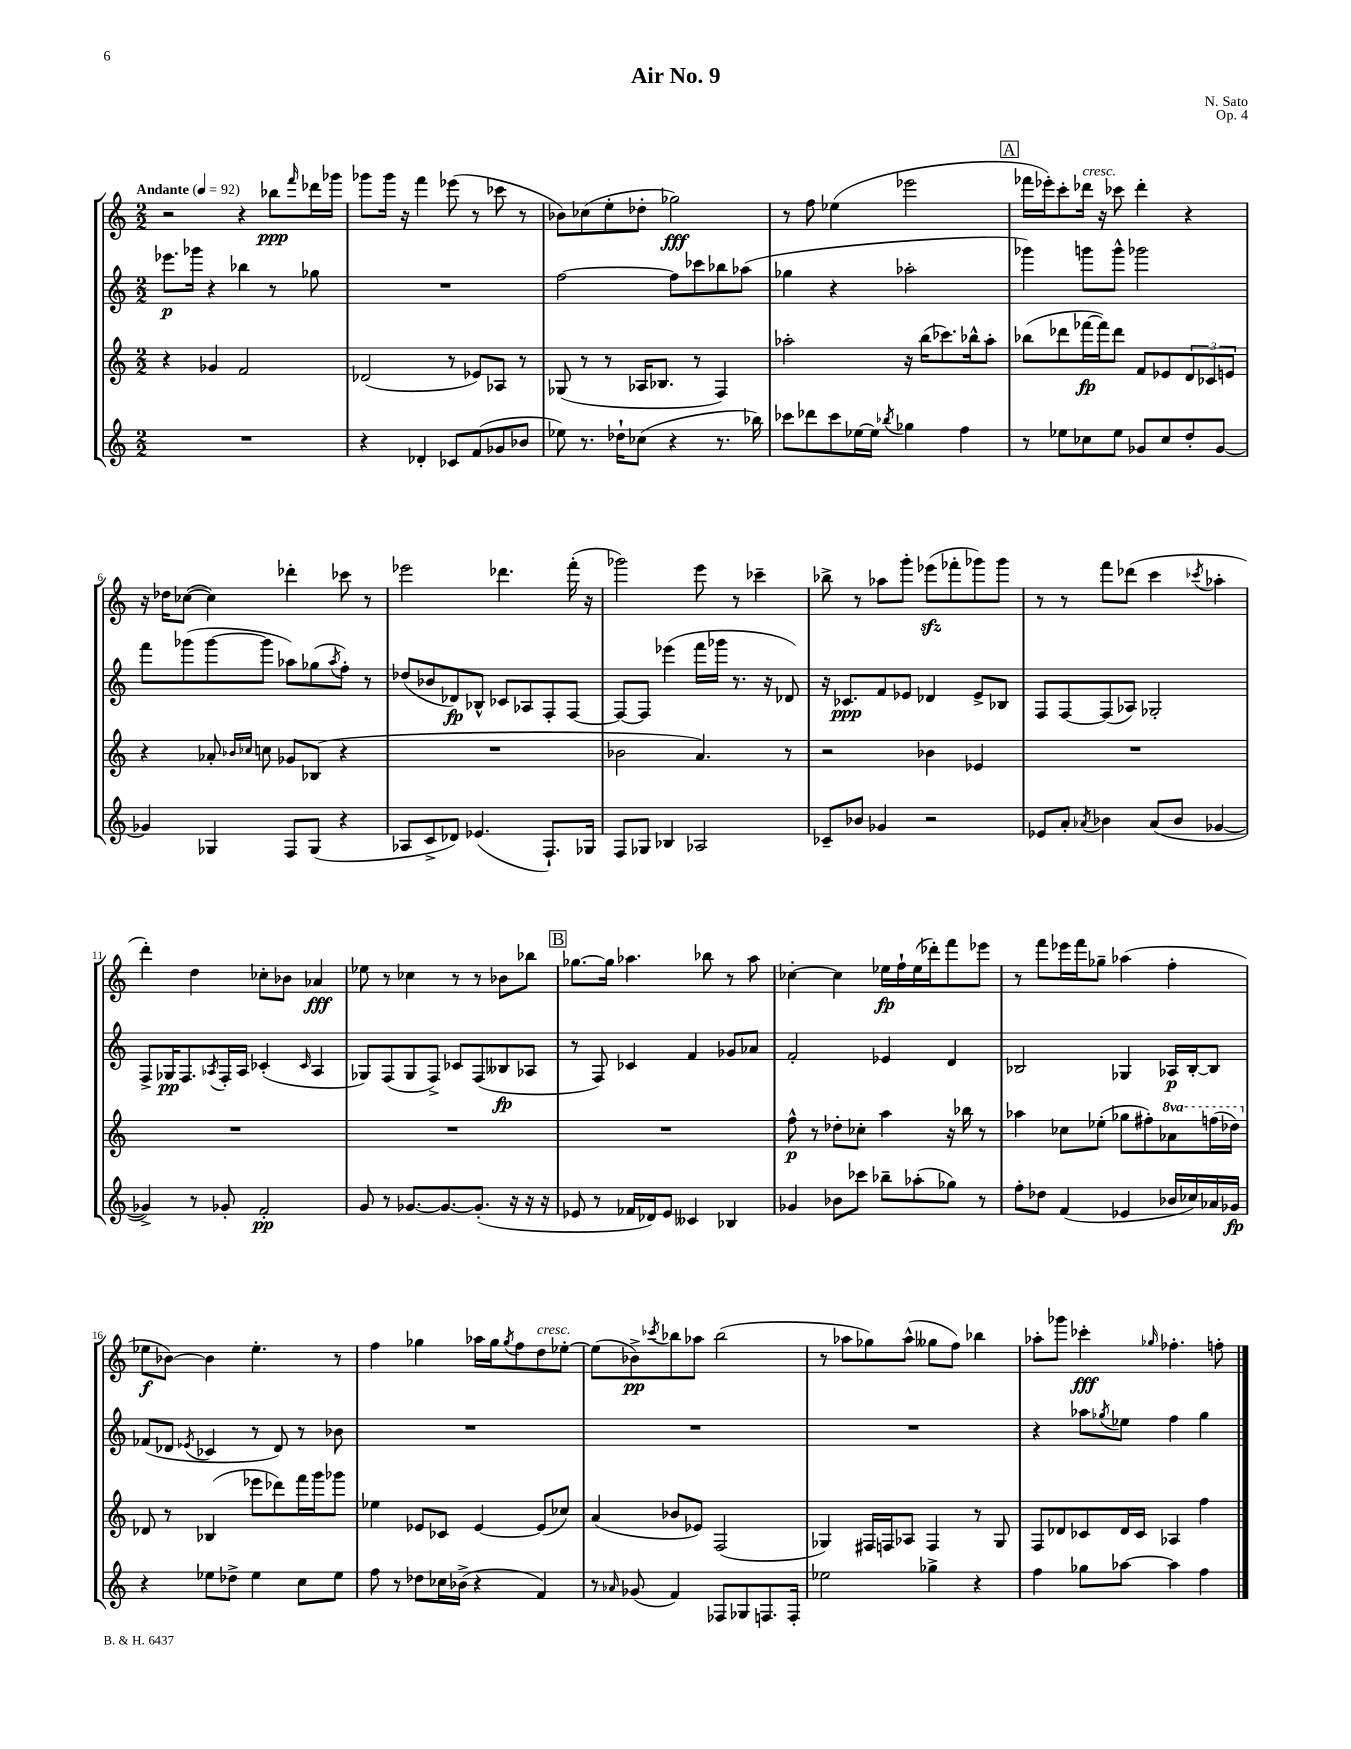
\header { title = "Air No. 9" composer = "N. Sato" opus = "Op. 4" }
<<
\new StaffGroup <<
\new Staff = "s0" {
    \clef treble \key c \major \numericTimeSignature \time 2/2 \tempo "Andante" 4 = 92
    r2 r4 bes''8\ppp \grace { f'''16 } des'''16 ges'''16 |
    ges'''8 ges'''16 r16 f'''4 ees'''8( r8 ces'''8 r8 |
    bes'8) ces''8( e''8-. des''8-. ges''2\fff) |
    r8 f''8 ees''4( ees'''2 |
    \mark \markup { \box "A" } fes'''16 ees'''16-.) c'''8-. des'''16^\markup { \italic "cresc." } r16 ces'''8 des'''4-. r4 |
    r16 des''16 ces''8~( ces''4) des'''4-. ces'''8 r8 |
    ees'''2 des'''4. f'''16-.( r16 |
    ges'''2) e'''8 r8 ces'''4-- |
    bes''8-> r8 aes''8 g'''8-. ees'''8\sfz( fes'''8-. ges'''8) ges'''8 |
    r8 r8 f'''8 des'''8( c'''4 \acciaccatura { ces'''8 } aes''4-. |
    d'''4-.) d''4 ces''8-. bes'8 aes'4\fff |
    ees''8 r8 ces''4 r8 r8 bes'8 bes''8 |
    \mark \markup { \box "B" } ges''8.~ ges''16 aes''4. bes''8 r8 aes''8 |
    ces''4~-. ces''4 ees''16\fp f''16-! ees''16( des'''16-.) f'''8 ees'''8 |
    r8 f'''8 ees'''16 f'''16 ges''8-- aes''4( f''4-. |
    ees''8\f bes'8~) bes'4 ees''4.-. r8 |
    f''4 ges''4 aes''16 ges''16 \acciaccatura { ges''8 } f''8 d''8^\markup { \italic "cresc." } ees''8~-. |
    ees''8( bes'8->\pp) \acciaccatura { ces'''8 } bes''8 aes''8 bes''2( |
    r8 aes''8 ges''8) aes''8-^( geses''8 f''8) bes''4 |
    aes''8-. ges'''8 ces'''4-.\fff \grace { ges''16 } fes''4.-. f''8-. \bar "|." |
}
\new Staff = "s1" {
    \clef treble \key c \major \numericTimeSignature \time 2/2
    ees'''8.\p ges'''16 r4 bes''4 r8 ges''8 |
    R1 |
    f''2~ f''8 ces'''8 bes''8 aes''8( |
    ges''4 r4 aes''2-. |
    \mark \markup { \box "A" } ges'''4) g'''8 g'''8-^ ges'''2 |
    f'''8 ges'''8( ges'''8~ ges'''8 aes''8) ges''8( \acciaccatura { aes''8 } f''8-.) r8 |
    des''8( bes'8 des'8\fp) bes8-^ ces'8 aes8 f8-. f8~ |
    f8~ f8 ees'''4( f'''16 ges'''16 r8. r16 des'8) |
    r16 ces'8.\ppp f'8 ees'8 des'4 ees'8-> bes8 |
    f8 f8~ f8( aes8) ges2-. |
    f8-> ges16\pp f8. \acciaccatura { aes8 } f16-. aes16 ces'4-.( \grace { ces'16 } aes4 |
    ges8) f8( ges8 f8->) ces'8 f8( beses8\fp aes8 |
    \mark \markup { \box "B" } r8 f8) ces'4 f'4 ges'8 aes'8 |
    f'2-. ees'4 d'4 |
    bes2 ges4 aes16\p bes16~-. bes8 |
    fes'8( des'8 \acciaccatura { ees'8 } ces'4 r8 des'8) r8 bes'8 |
    R1 |
    R1 |
    R1 |
    r4 aes''8 \acciaccatura { ges''8 } ees''8 f''4 ges''4 \bar "|." |
}
\new Staff = "s2" {
    \clef treble \key c \major \numericTimeSignature \time 2/2 \set Staff.ottavationMarkups = #ottavation-simple-ordinals
    r4 ges'4 f'2 |
    des'2( r8 ees'8) aes8 r8 |
    ges8( r8 r8 aes16 bes8. r8 f4) |
    aes''2-. r16 b''16( ces'''8.) bes''16-^ aes''8-. |
    \mark \markup { \box "A" } bes''8( des'''8 fes'''16~\fp fes'''16) des'''8 f'8 ees'8 \tuplet 3/2 { d'8 ces'8 e'8 } |
    r4 aes'8-. \grace { bes'16 ces''16 } c''8 ges'8 bes8( r4 |
    R1 |
    bes'2 a'4.) r8 |
    r2 bes'4 ees'4 |
    R1 |
    R1 |
    R1 |
    \mark \markup { \box "B" } R1 |
    f''8-^\p r8 des''8-. ces''8-. a''4 r16 bes''16 r8 |
    aes''4 ces''8 ees''8-.( ges''8 fis''8-.) \ottava #1 aes''!8 f'''!16( des'''16) \ottava #0 |
    des'8 r8 bes4( ees'''8 des'''8) f'''16 g'''16 ges'''8 |
    ees''4 ees'8 ces'8 ees'4~ ees'8( ces''8) |
    a'4( bes'8 ees'8) f2( |
    ges4) fis16 f16 aes8 f4 r8 ges8 |
    f8 des'8 ces'8 des'16 ces'16 aes4 f''4 \bar "|." |
}
\new Staff = "s3" {
    \clef treble \key c \major \numericTimeSignature \time 2/2
    R1 |
    r4 des'4-. ces'8 f'8( ges'8 bes'8 |
    ees''8) r8. des''16-! ces''8( r4 r8. bes''16) |
    ces'''8 des'''8 ces'''8 ees''16~ ees''16 \acciaccatura { bes''8 } ges''4 f''4 |
    \mark \markup { \box "A" } r8 ees''8 ces''8 ees''8 ges'8 ces''8 d''8-. ges'8~ |
    ges'4 ges4 f8 ges8( r4 |
    aes8 c'8-> des'8) ees'4.( f8.-!) ges16 |
    f8 ges8 bes4 aes2 |
    ces'8-- bes'8 ges'4 r2 |
    ees'8 a'8-. \acciaccatura { aes'8 } bes'4 aes'8( bes'8 ges'4~ |
    ges'4->) r8 ges'8-. f'2-.\pp |
    g'8 r8 ges'8.~ ges'8.~ ges'8.-.( r16 r16 r16 |
    \mark \markup { \box "B" } ees'8 r8 fes'16 des'16) ees'8 ceses'4 bes4 |
    ges'4 bes'8 ces'''8 bes''8-- aes''8-.( ges''8) r8 |
    f''8-. des''8 f'4( ees'4 bes'16 ces''16) aes'16 ges'16\fp |
    r4 ees''8 des''8-> ees''4 c''8 ees''8 |
    f''8 r8 des''8 ces''16 bes'16->( r4 f'4) |
    r8 \grace { aes'16 } ges'8( f'4) fes8 ges8 f8. f16-. |
    ees''2 ges''4-> r4 |
    f''4 ges''8 aes''8~ aes''4 f''4 \bar "|." |
}
>>
>>
